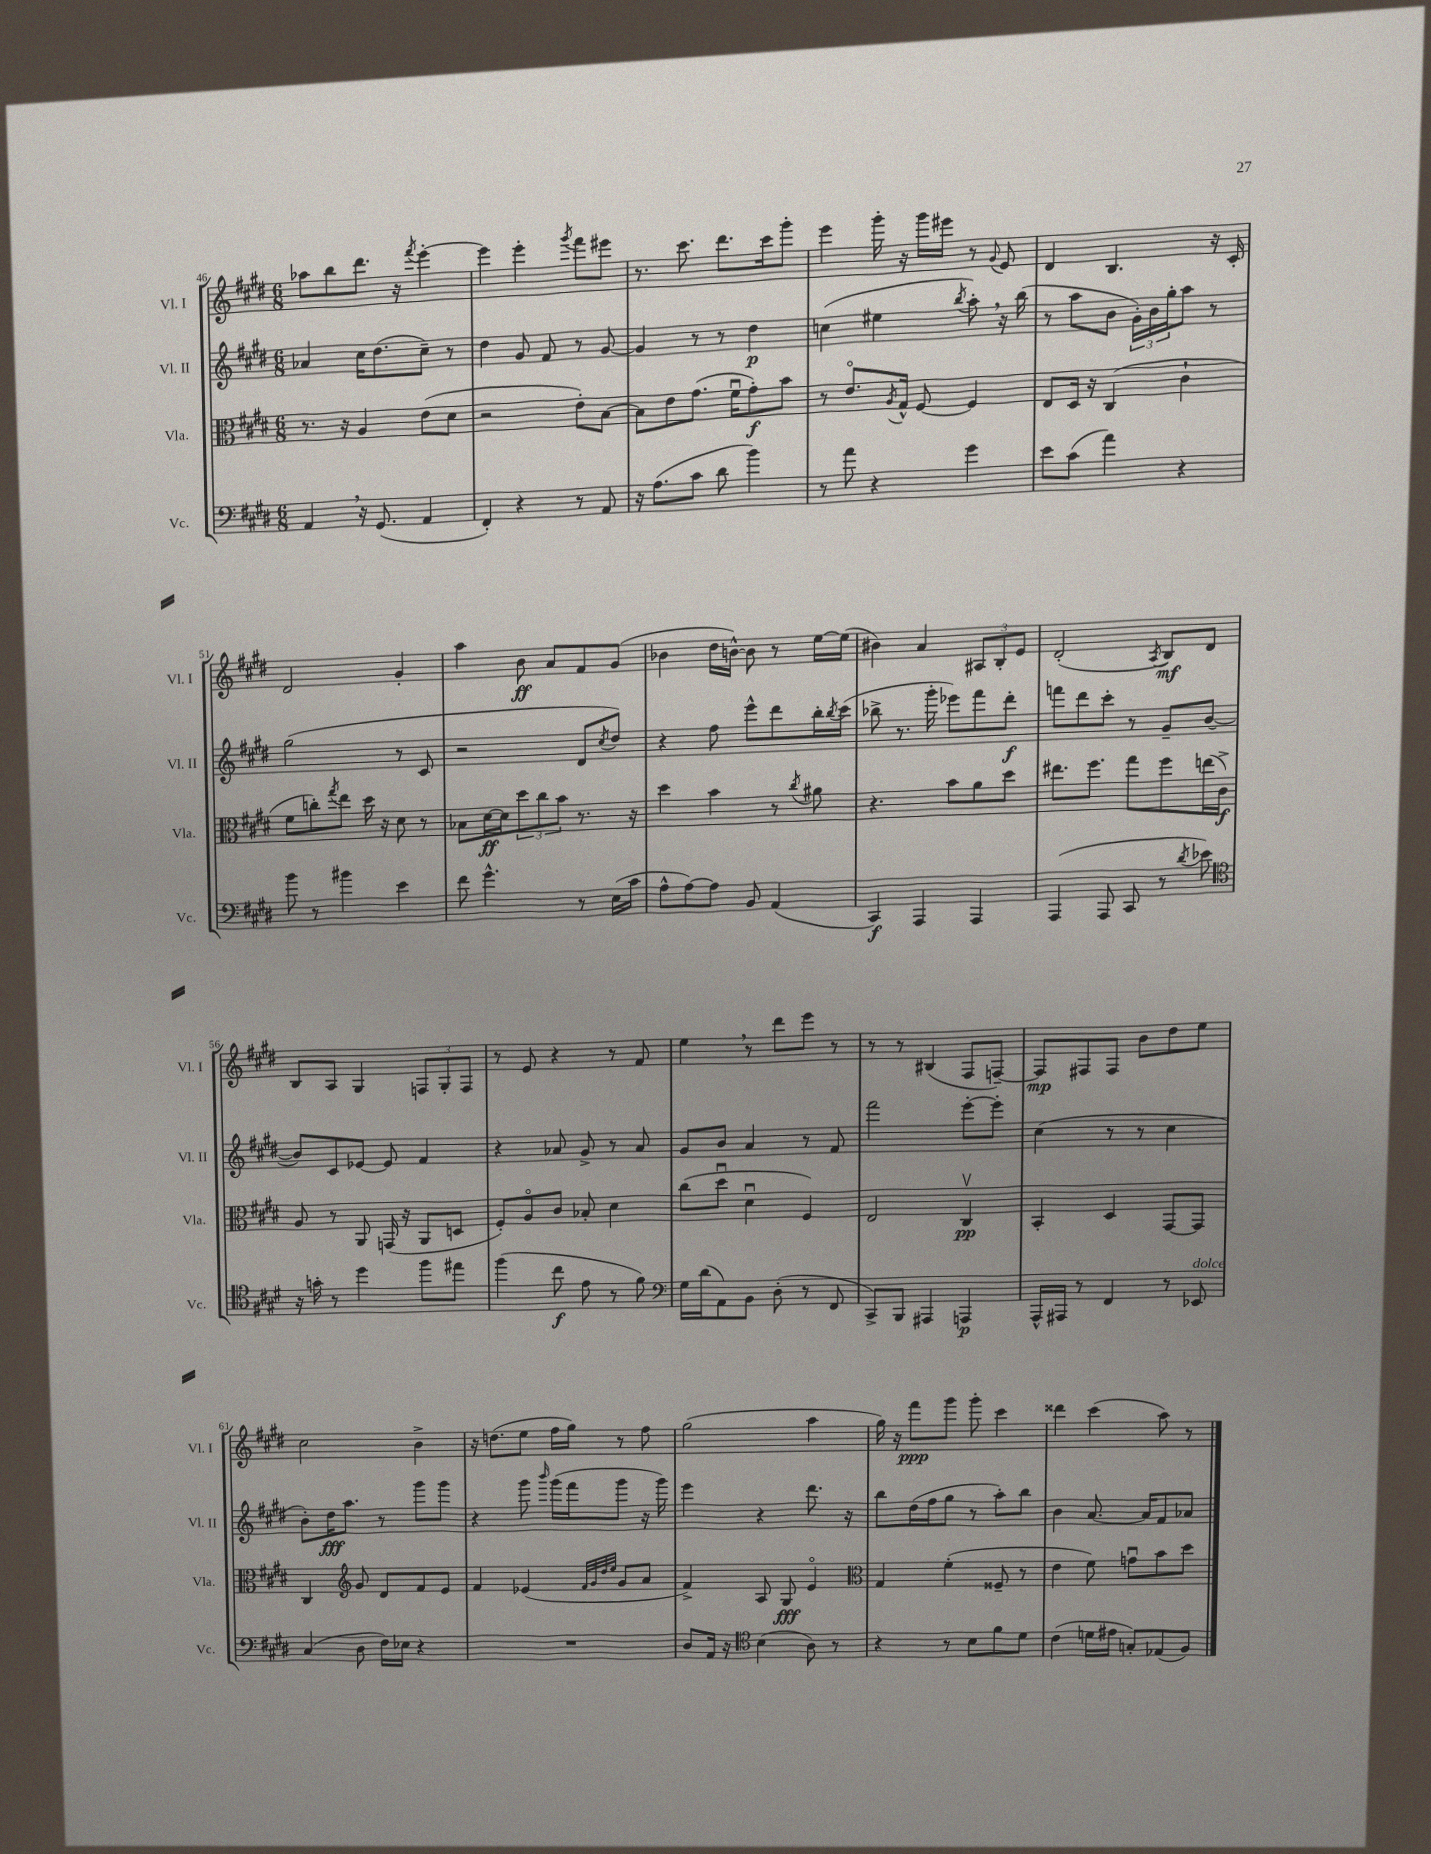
<<
\new StaffGroup <<
\new Staff = "s0" \with { instrumentName = "Vl. I" shortInstrumentName = "Vl. I" } {
    \clef treble \key e \major \numericTimeSignature \time 6/8
    aes''8 b''8 dis'''8. r16 \acciaccatura { fis'''8 } e'''4~-. |
    e'''4 e'''4-. \acciaccatura { gis'''8 } fis'''8 eis'''8 |
    r8. cis'''8. dis'''8. cis'''16 gis'''8-. |
    e'''4 gis'''16-. r16 gis'''16 eis'''16 r8 \appoggiatura { gis'8 } e'8 |
    dis'4 b4. r16 cis'16-. |
    dis'2 gis'4-. |
    a''4 b'8\ff a'8 fis'8 gis'8( |
    bes'4 dis''16 b'16~-^) b'8 r8 e''16~ e''16( |
    bis'4) a'4 \tuplet 3/2 { ais8 b8-. e'8 } |
    dis'2-.( \acciaccatura { a8 } b8\mf) dis'8 |
    b8 a8 gis4 \tuplet 3/2 { f8 gis8-. f8 } |
    r8 e'8 r4 r8 fis'8 |
    e''4 \breathe r8 dis'''8 e'''8 r8 |
    r8 r8 bis4( fis8 f8~--) |
    f8\mp fis8 fis8 b'8 dis''8 e''8 |
    cis''2 b'4-> |
    r16 d''8.( e''8 fis''16 gis''16) r8 fis''8 |
    gis''2( a''4 |
    gis''16) r16 fis'''8\ppp gis'''8 gis'''8-. cis'''4 |
    disis'''4 cis'''4( a''8) r8 \bar "|." |
}
\new Staff = "s1" \with { instrumentName = "Vl. II" shortInstrumentName = "Vl. II" } {
    \clef treble \key e \major \numericTimeSignature \time 6/8
    aes'4 cis''16 dis''8.( cis''8--) r8 |
    dis''4 gis'8 fis'8 r8 gis'8~ |
    gis'4 r8 r8 dis''4\p |
    c''4( eis''4 \acciaccatura { b''8 } a''8-.) \breathe r16 b''16( |
    r8 a''8 b'8 \tuplet 3/2 { gis'16-.) b'16 gis''16-. } a''8 r8 |
    gis''2( r8 cis'8 |
    r2 dis'8 \acciaccatura { cis''8 } dis''8) |
    r4 fis''8 e'''8-^ dis'''8 b''16-. \acciaccatura { b''8 } cis'''16( |
    bes''8-> r8. gis'''16-. ees'''8) fis'''8 dis'''8-.\f |
    f'''8 dis'''8 cis'''8-. r8 gis'8-- b'8~( |
    b'8) cis'8 ees'8~ ees'8 fis'4 |
    r4 aes'8 gis'8-> r8 aes'8 |
    gis'8 b'8 a'4 r8 fis'8 |
    fis'''2 e'''8~-. e'''8-. |
    cis''4( r8 r8 cis''4 |
    b'8-.) dis''16\fff a''8. r8 gis'''8 gis'''8 |
    r4 gis'''8 \grace { b'''16 } gis'''16( fis'''16 gis'''8 r16 gis'''16) |
    e'''4 r4 dis'''8. r16 |
    b''8 dis''16( fis''16 gis''8 r8 a''8-.) b''8 |
    b'4 a'8.~ a'16 fis'8 aes'8 \bar "|." |
}
\new Staff = "s2" \with { instrumentName = "Vla." shortInstrumentName = "Vla." } {
    \clef alto \key e \major \numericTimeSignature \time 6/8
    r8. r16 a4 e'8( dis'8 |
    r2 e'8-.) b8~ |
    b8 e'8 gis'8.( fis'16\downbow gis'8-.\f) b'8 |
    r8 e'8.\flageolet \acciaccatura { a8 } gis16-^ fis8~ fis4 |
    e8 dis16 r16 cis4( cis'4-! |
    fis'8 c''8-.) \acciaccatura { gis''8 } e''8 dis''16 r16 dis'8 r8 |
    bes8 dis'16~\ff dis'16 \tuplet 3/2 { dis''8 cis''8 b'8 } r8. r16 |
    dis''4 b'4 r8 \acciaccatura { cis''8 } ais'8 |
    r4. b'8 a'8 dis''8 |
    eis''8. fis''8. gis''8 fis''8 e''16( cis'16->\f) |
    a8 r8 a,8 g,16( r16 a,8 d8 |
    fis8-.) a8\flageolet cis'8 bes8-. dis'4 |
    cis''8( dis''8\downbow dis'4\downbow fis4) |
    e2 cis4\upbow\pp |
    b,4-. dis4 gis,8~ gis,8 |
    cis4 \clef treble gis'8 dis'8 fis'8 e'8 |
    fis'4 ees'4( \grace { fis'32 gis'32 dis''32 e''32 } gis'8 a'8 |
    fis'4->) a8 gis8\fff e'4\flageolet |
    \clef alto gis4 fis'4-.( fisis8-- r8 |
    e'4 fis'8) g'8\downbow b'8 dis''8 \bar "|." |
}
\new Staff = "s3" \with { instrumentName = "Vc." shortInstrumentName = "Vc." } {
    \clef bass \key e \major \numericTimeSignature \time 6/8
    a,4 \breathe r16 gis,8.( a,4 |
    fis,4-.) r4 r8 a,8 |
    r16 a8.( cis'8 dis'8 b'4) |
    r8 a'8 r4 gis'4 |
    e'8 cis'8( a'4) r4 |
    b'8 r8 bis'4 e'4 |
    fis'8 gis'4.-^ r8 e16( cis'16 |
    a8-^ a8~) a8 b,8 a,4( |
    cis,4\f) a,,4 a,,4 |
    a,,4( a,,8 cis,8 r8 \acciaccatura { dis'8 } ees'8) |
    \clef tenor r16 g'16-. r8 dis''4 fis''8 eis''8 |
    fis''4( cis''8\f e'8 r8 fis'8) |
    \clef bass gis16 dis'16( a,8) b,8 dis8-.( r8 fis,8 |
    cis,8->) b,,8 ais,,4 a,,4\p |
    a,,16-^ ais,,16 r8 fis,4 r8 ees,8^\markup { \italic "dolce" } |
    cis4( dis8 fis16) ees16 r4 |
    R2. |
    dis8 a,16 r16 \clef tenor b4( a8) r8 |
    r4 r8 b8 fis'8 dis'8 |
    cis'4( d'16 eis'16 g8-.) ees8( fis8) \bar "|." |
}
>>
>>
\layout { \context { \Score currentBarNumber = #46 } }
